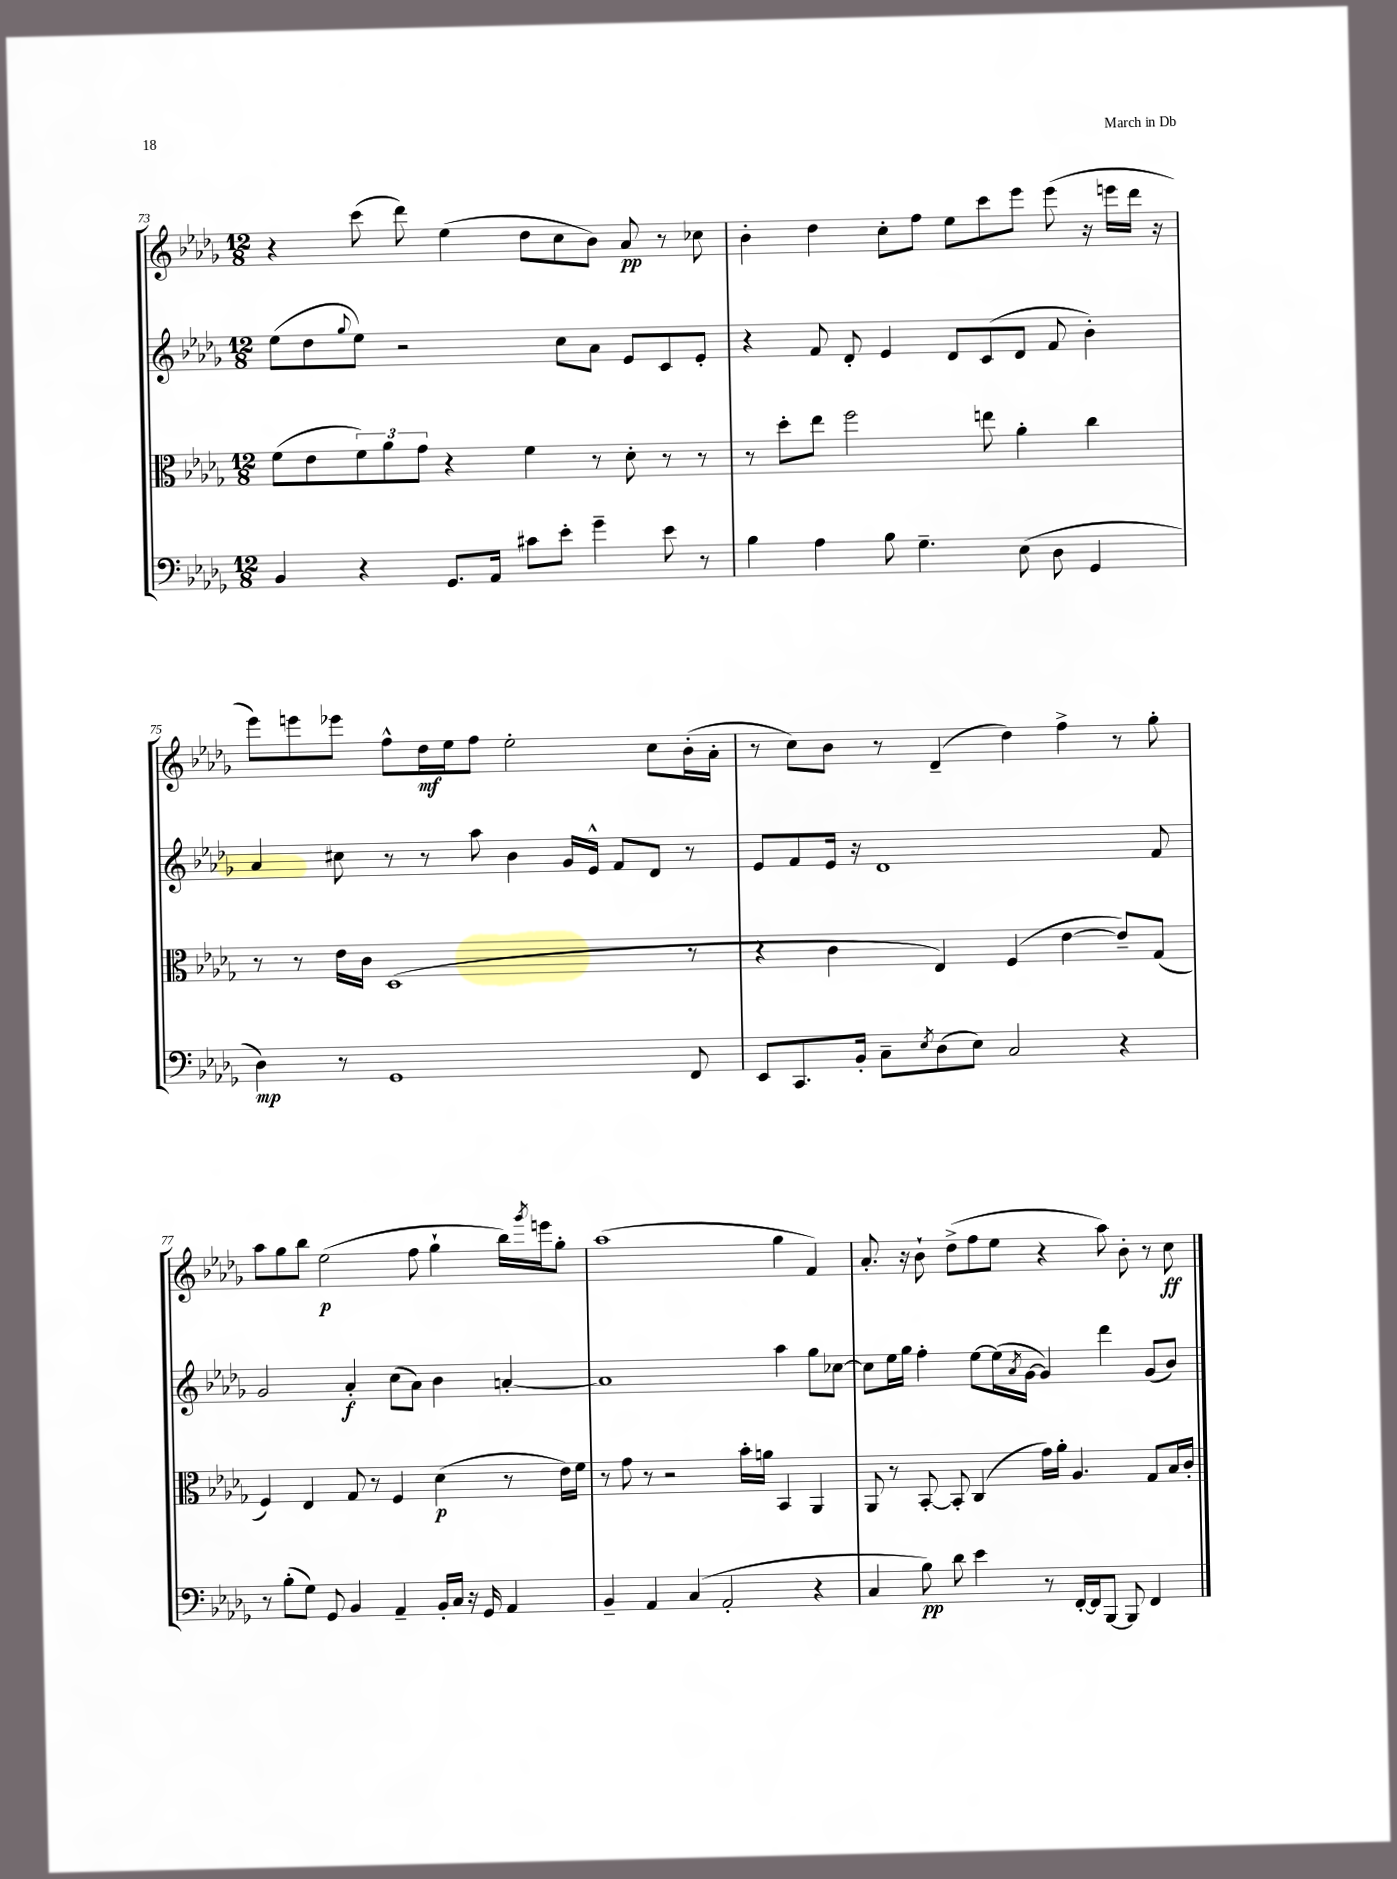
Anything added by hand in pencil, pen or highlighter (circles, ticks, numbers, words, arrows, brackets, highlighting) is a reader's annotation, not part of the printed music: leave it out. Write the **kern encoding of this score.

**kern	**dynam	**kern	**dynam	**kern	**dynam	**kern	**dynam
*part4	*part4	*part3	*part3	*part2	*part2	*part1	*part1
*staff4	*staff4	*staff3	*staff3	*staff2	*staff2	*staff1	*staff1
*clefF4	*	*clefC3	*	*clefG2	*	*clefG2	*
*k[b-e-a-d-g-]	*	*k[b-e-a-d-g-]	*	*k[b-e-a-d-g-]	*	*k[b-e-a-d-g-]	*
*M12/8	*	*M12/8	*	*M12/8	*	*M12/8	*
=73	=73	=73	=73	=73	=73	=73	=73
4BB-/	.	(8f\L	.	(8ee-\L	.	4r	.
.	.	8e-\	.	8dd-\	.	.	.
.	.	.	.	8qqgg-/	.	.	.
4r	.	12f\)	.	8ee-\J)	.	(8ccc\	.
.	.	12a-\	.	.	.	.	.
.	.	.	.	2r	.	8ddd-\)	.
.	.	12g-\J	.	.	.	.	.
8.GG-/L	.	4r	.	.	.	(4ee-\	.
16AA-/Jk	.	.	.	.	.	.	.
8c#X\L	.	4f\	.	.	.	8dd-\L	.
8e-'\J	.	.	.	8cc\L	.	8cc\	.
4g-~\	.	8r	.	8a-\J	.	8b-\J)	.
.	.	8d-'\	.	8e-/L	.	8a-/	pp
8e-\	.	8r	.	8c/	.	8r	.
8r	.	8r	.	8e-'/J	.	8cc-X\	.
=74	=74	=74	=74	=74	=74	=74	=74
4B-\	.	8r	.	4r	.	4b-'\	.
.	.	8dd-'\L	.	.	.	.	.
4A-\	.	8ee-\J	.	8f/	.	4dd-\	.
.	.	2ff\	.	8d-'/	.	.	.
8B-\	.	.	.	4e-/	.	8cc'\L	.
4.G-~\	.	.	.	.	.	8ff\J	.
.	.	.	.	8d-/L	.	8ee-\L	.
.	.	8een\	.	(8c/	.	8ccc\	.
(8E-\	.	4a-'\	.	8d-/J	.	8eee-\J	.
8D-\	.	.	.	8f/	.	(8eee-\	.
4GG-/	.	4cc\	.	4b-'\)	.	16r	.
.	.	.	.	.	.	16eeen\LL	.
.	.	.	.	.	.	16ddd-\JJ	.
.	.	.	.	.	.	16r	.
!!LO:LB:g=z
=75	=75	=75	=75	=75	=75	=75	=75
4D-\)	mp	8r	.	4a-/	.	8eee-\L)	.
.	.	8r	.	.	.	8eeen\	.
8r	.	16e-\LL	.	8cc#X\	.	8eee-X\J	.
.	.	16c\JJ	.	.	.	.	.
1GG-	.	(1D-	.	8r	.	8ff^^\L	.
.	.	.	.	8r	.	16dd-\L	mf
.	.	.	.	.	.	16ee-\J	.
.	.	.	.	8aa-\	.	8ff\J	.
.	.	.	.	4b-\	.	2ee-'\	.
.	.	.	.	16g-/LL	.	.	.
.	.	.	.	16e-^^/JJ	.	.	.
.	.	.	.	8f/L	.	.	.
.	.	.	.	8d-/J	.	8cc\L	.
8FF/	.	8r	.	8r	.	(16b-'\L	.
.	.	.	.	.	.	16a-'\JJ	.
=76	=76	=76	=76	=76	=76	=76	=76
8EE-/L	.	4r	.	8e-/L	.	8r	.
8.CC/	.	.	.	8f/	.	8cc\L)	.
.	.	4c\	.	16e-/Jk	.	8b-\J	.
16BB-'/Jk	.	.	.	16r	.	.	.
8C~\L	.	.	.	1d-	.	8r	.
8qE-/	.	.	.	.	.	.	.
(8D-\	.	4E-/)	.	.	.	(4d-~/	.
8E-\J)	.	.	.	.	.	.	.
2C/	.	(4F/	.	.	.	4dd-\)	.
.	.	[4e-\	.	.	.	4ff^\	.
4r	.	8e-~/L])	.	.	.	8r	.
.	.	(8G-/J	.	8f/	.	8gg-'\	.
!!LO:LB:g=z
=77	=77	=77	=77	=77	=77	=77	=77
8r	.	4F/)	.	2g-/	.	8aa-\L	.
(8B-'\L	.	.	.	.	.	8gg-\	.
8G-\J)	.	4E-/	.	.	.	8bb-\J	.
8GG-/	.	.	.	.	.	(2ee-\	p
4BB-/	.	8G-/	.	4a-'/	f	.	.
.	.	8r	.	.	.	.	.
4AA-~/	.	4F/	.	(8cc\L	.	.	.
.	.	.	.	8a-\J)	.	8ff\	.
16BB-'/LL	.	(4d-\	p	4b-\	.	4gg-`\	.
16C/JJ	.	.	.	.	.	.	.
16r	.	.	.	.	.	.	.
16GG-/	.	.	.	.	.	.	.
4AA-/	.	8r	.	[4an'/	.	16bb-\LL)	.
.	.	.	.	.	.	8qggg-/	.
.	.	.	.	.	.	16eeen\J	.
.	.	16e-\LL)	.	.	.	8gg-'\J	.
.	.	16f\JJ	.	.	.	.	.
=78	=78	=78	=78	=78	=78	=78	=78
4BB-~/	.	8r	.	1a]	.	(1aa-	.
.	.	8g-\	.	.	.	.	.
4AA-/	.	8r	.	.	.	.	.
.	.	2r	.	.	.	.	.
(4C/	.	.	.	.	.	.	.
2AA-'/	.	.	.	.	.	.	.
.	.	16b-'\LL	.	.	.	.	.
.	.	16an\JJ	.	.	.	.	.
.	.	4BB-/	.	4aa-\	.	4gg-\	.
4r	.	4AA-/	.	8gg-\L	.	4f/)	.
.	.	.	.	[8cc-X\J	.	.	.
=79	=79	=79	=79	=79	=79	=79	=79
4C/	.	8AA-/	.	8cc-\L]	.	8.a-'/	.
.	.	8r	.	16ee-\L	.	.	.
.	.	.	.	16gg-\JJ	.	16r	.
8B-\)	pp	[8BB-'/	.	4ff'\	.	8b-`\	.
8d-\	.	8BB-'/]	.	.	.	(8dd-^\L	.
4e-\	.	(4C/	.	[8ee-\L	.	8ff\	.
.	.	.	.	(16ee-\L]	.	8ee-\J	.
.	.	.	.	8qa-/	.	.	.
.	.	.	.	[16g-\JJ	.	.	.
8r	.	16g-\LL)	.	4g-/])	.	4r	.
.	.	16a-'\JJ	.	.	.	.	.
[16FF'/LL	.	4.A-/	.	.	.	.	.
16FF/J]	.	.	.	.	.	.	.
[8BBB-/J	.	.	.	4ddd-\	.	8aa-\)	.
8BBB-/]	.	.	.	.	.	8b-'\	.
4FF/	.	8G-/L	.	(8g-/L	.	8r	.
.	.	16B-/L	.	8b-/J)	.	8cc\	ff
.	.	16c'/JJ	.	.	.	.	.
==	==	==	==	==	==	==	==
*-	*-	*-	*-	*-	*-	*-	*-
